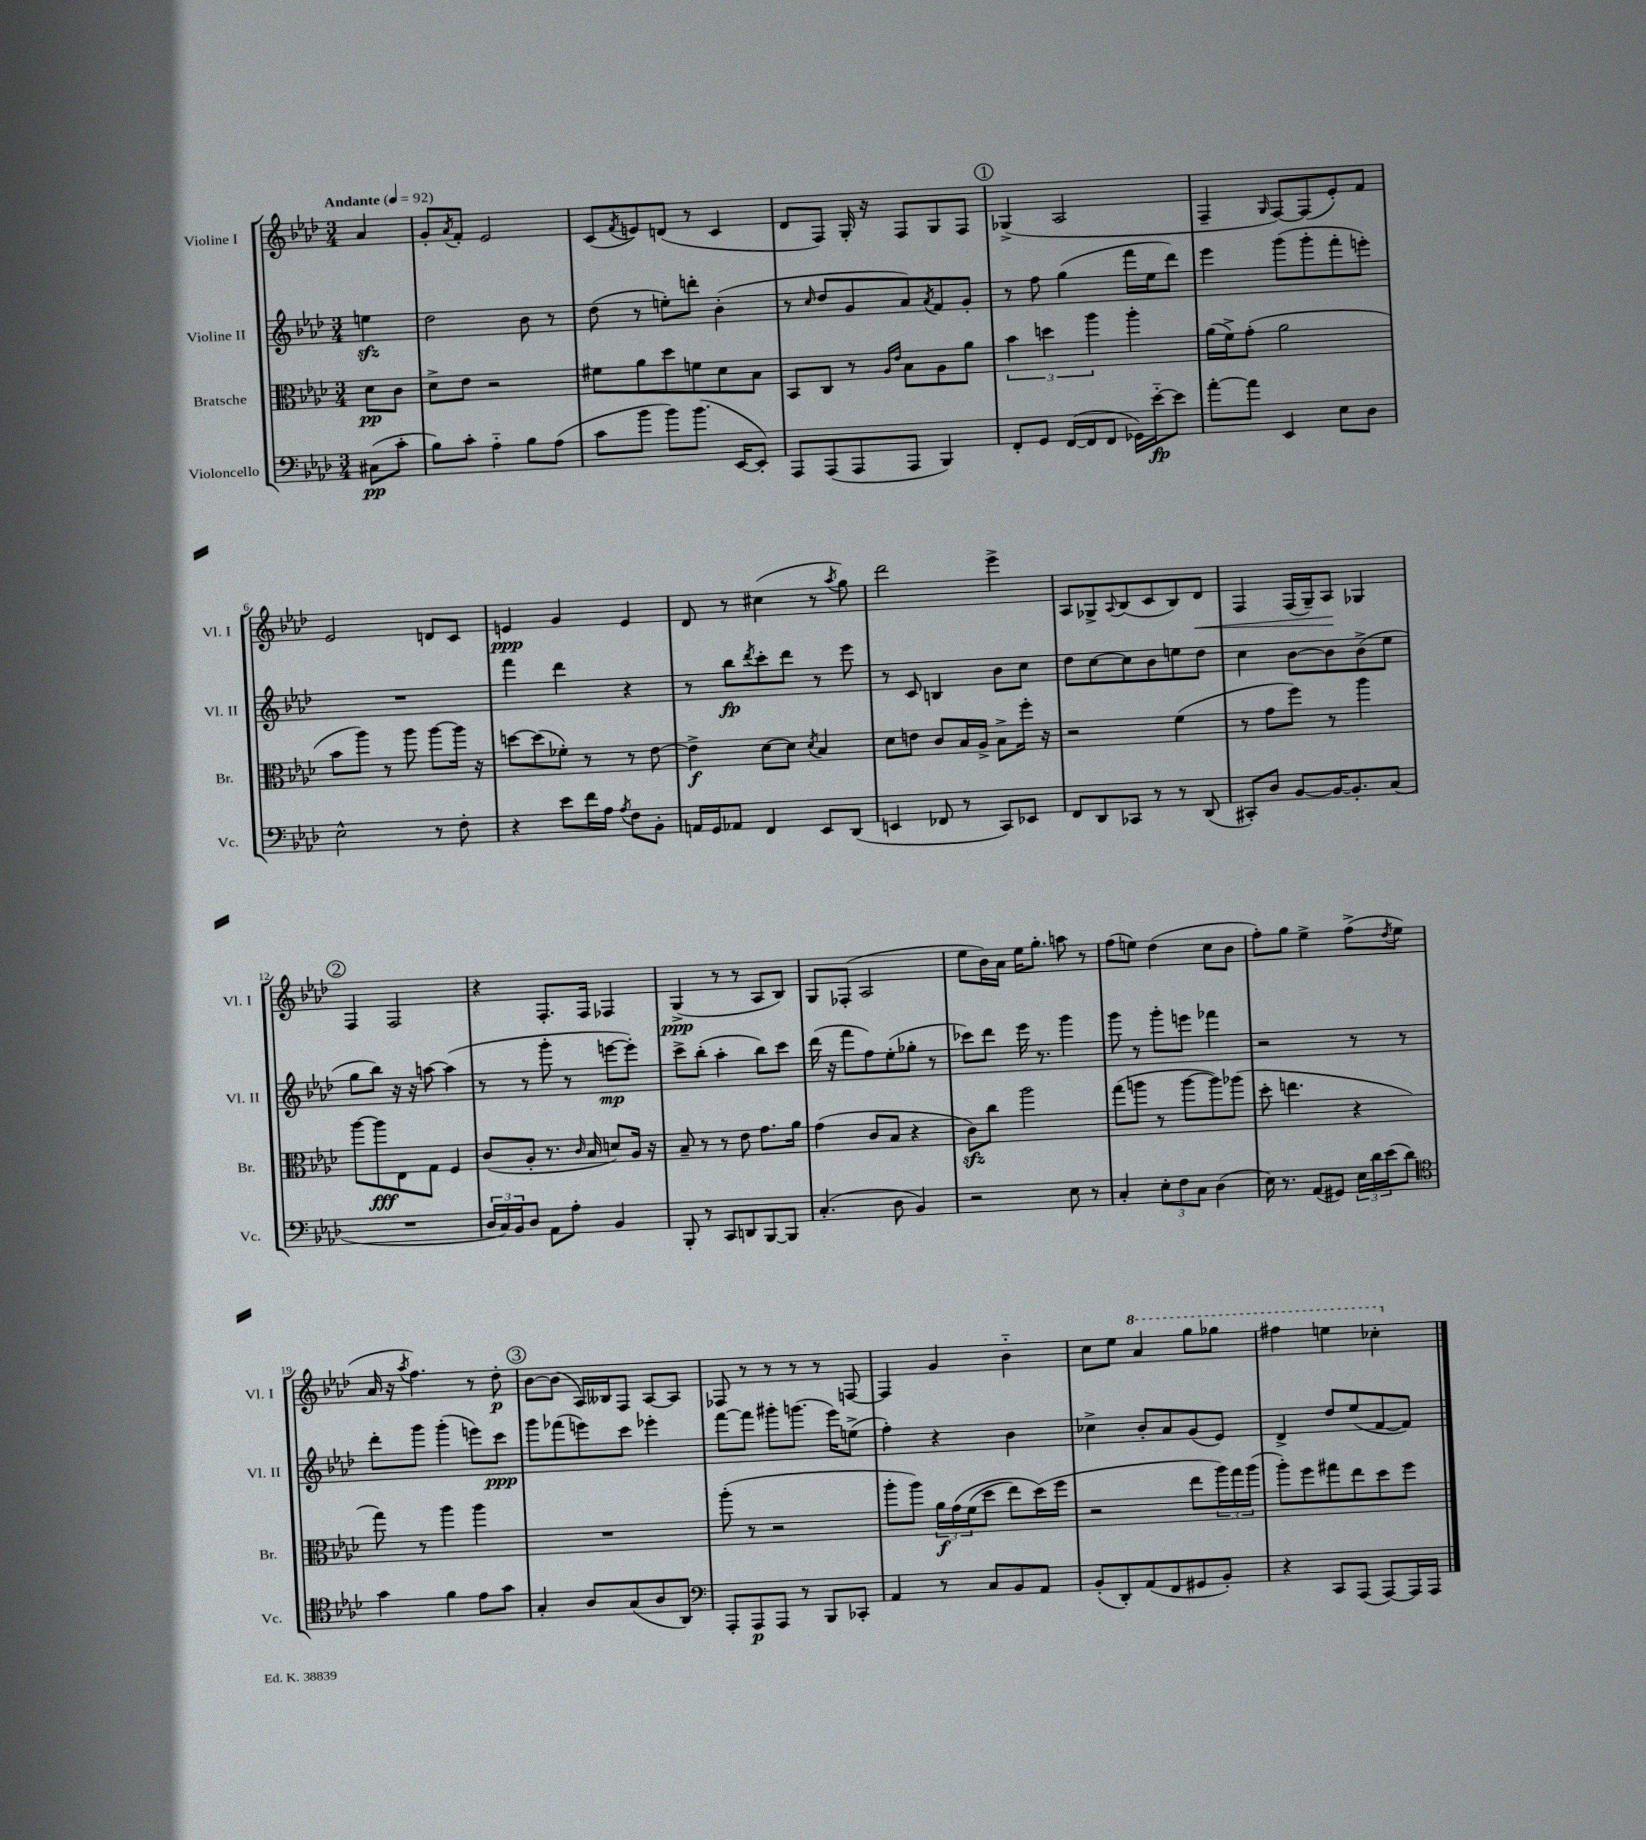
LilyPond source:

<<
\new StaffGroup <<
\new Staff = "s0" \with { instrumentName = "Violine I" shortInstrumentName = "Vl. I" } {
    \clef treble \key aes \major \numericTimeSignature \time 3/4 \partial 4 \tempo "Andante" 4 = 92
    aes'4 |
    g'8-. \acciaccatura { aes'8 } f'8-. ees'2 |
    c'8( \acciaccatura { f'8 } e'8) d'8( r8 c'4 |
    des'8 f8) g16-. r16 f8 g8 f8 |
    \mark \markup { \circle "1" } ges4->( aes2 |
    f4-- \grace { g16 } f8~) f8( ees'8-.) f'8 |
    ees'2 d'8 c'8 |
    e'4\ppp g'4 e'4 |
    des'8 r8 cis''4( r8 \acciaccatura { aes''8 } g''8) |
    des'''2 ees'''4-> |
    aes8 ges8-> \appoggiatura { aes8 } bes8( c'8 bes8) des'8\< |
    f4 f16( g16--) aes8\! ges4 |
    \mark \markup { \circle "2" } f4 f2 |
    r4 f8.-. f16 fes4 |
    g4->\ppp( r8 r8 aes8 bes8) |
    g8 fes8-.( aes2 |
    ees''8 bes'16) aes'16 ees''16 g''8.-. a''8 r8 |
    f''8( e''8) des''4( c''8 bes'8 |
    f''8-.) g''8 ees''4-> f''8->( \acciaccatura { des''8 } ees''8 |
    aes'16 r16 \acciaccatura { aes''8 } f''4.) r8 des''8-.\p |
    \mark \markup { \circle "3" } bes'8~ bes'8( aes16) beses16 f8 aes8~ aes8 |
    fes8 r8 r8 r8 r8 f8~ |
    f4 g'4 bes'4-_ |
    c''8 ees''8 \ottava #1 aes''4 g'''8 ges'''8 |
    fis'''4 e'''4 ces'''4-. \ottava #0 \bar "|." |
}
\new Staff = "s1" \with { instrumentName = "Violine II" shortInstrumentName = "Vl. II" } {
    \clef treble \key aes \major \numericTimeSignature \time 3/4 \partial 4
    e''4\sfz |
    des''2 bes'8 r8 |
    des''8( r8 e''8-.) d'''8-. bes'4-.( |
    r8 \grace { c''16 } des''8 g'8 aes'8) \acciaccatura { aes'8 } f'8 g'8-. |
    \mark \markup { \circle "1" } r8 f''8 g''4( f'''16 ees''16 des'''8) |
    ees'''4 g'''8( g'''8-. f'''8-. e'''8-.) |
    R2. |
    f'''4 des'''4 r4 |
    r8 bes''8\fp \acciaccatura { des'''8 } c'''8-. des'''8 r8 ees'''8 |
    r8 c'8 b4 bes'8 c''8 |
    des''8 c''8~ c''8 bes'8 e''8 des''8 |
    c''4 bes'8~ bes'8 bes'8->( ees''8 |
    \mark \markup { \circle "2" } g''8 bes''8) r16 r16 a''8~ a''4( |
    r8 r8 g'''8-. r8 e'''8~\mp e'''8-.) |
    c'''8-> bes''8-.( aes''4-. bes''8) c'''8 |
    des'''16( r16 f'''8 f''8) ees''8-.( ges''8-. r8 |
    ces'''8) des'''8 ees'''16 r8. g'''4 |
    g'''8 r8 g'''8-. e'''8 fes'''4 |
    r2 r8 r8 |
    des'''8-. g'''8 g'''4-.( e'''8) c'''8\ppp |
    \mark \markup { \circle "3" } g'''8 fes'''8( e'''8) c'''8 ees'''4-. |
    f'''8~ f'''8 gis'''8-. g'''8.( ees'''16) e''8->( |
    f''4-.) r4 bes'4 |
    ces''4-> bes'8-. aes'8 g'8( ees'8) |
    des'4-> des''8 ees''8( f'8~ f'8) \bar "|." |
}
\new Staff = "s2" \with { instrumentName = "Bratsche" shortInstrumentName = "Br." } {
    \clef alto \key aes \major \numericTimeSignature \time 3/4 \partial 4
    des'8\pp c'8 |
    des'8-> ees'8 r2 |
    fis'8 aes'8 des''8 f'8 des'8 bes8 |
    bes,8 c8 r8 \grace { aes16 ees'16 } bes8 aes8 aes'8 |
    \mark \markup { \circle "1" } \tuplet 3/2 { bes'4 d''4 aes''4 } aes''4-. |
    aes'16( f'16->) g'8-.( aes'2 |
    bes'8 aes''8) r8 aes''8 aes''8~ aes''16 r16 |
    d''8~ d''8( fes'8-.) r8 r8 ees'8~ |
    ees'4->\f des'8~ des'8 \acciaccatura { des'8 } bes4 |
    des'8 e'8 c'8 bes16 aes16-> bes8-> f''16-. r16 |
    r2 f'4( |
    r8 g'8 f''8) r8 aes''4 |
    \mark \markup { \circle "2" } aes''8~ aes''8\fff ees8 g8 f4 |
    c'8( aes8-. r8. \grace { c'16 } bes16 d'8) aes16 r16 |
    bes8-- r8 r8 ees'8 g'8. aes'16 |
    g'4( c'8 bes8 r4 |
    c'8\sfz) c''8 aes''2 |
    g''8( a''8 r8 a''8~ a''8) aes''8( |
    des''8-. e''4. r4 |
    g''8) r8 aes''4 aes''4 |
    \mark \markup { \circle "3" } R2. |
    aes''8-.( r8 r2 |
    aes''8-. aes''8) \tuplet 3/2 { aes'16\f g'16\( f'16( } des''8 ees''8) des''16(\) f''16 |
    r2 ees''8 \tuplet 3/2 { aes''16) g''16 aes''16( } |
    aes''8-.) f''8 gis''8 ees''8 des''8 f''8 \bar "|." |
}
\new Staff = "s3" \with { instrumentName = "Violoncello" shortInstrumentName = "Vc." } {
    \clef bass \key aes \major \numericTimeSignature \time 3/4 \partial 4
    cis8\pp( c'8-. |
    bes8) c'8-. aes4-_ bes8 aes8( |
    c'8 bes'8 bes'8) bes'8.( ees,16~ ees,8-.) |
    aes,,8 aes,,8( aes,,8 aes,,8 bes,,4) |
    \mark \markup { \circle "1" } f,8-. g,8 f,16~( f,16 f,8 ges,16) ees'16~-_\fp ees'8 |
    aes'8~-. aes'8 ees,4 ees8 des8 |
    ees2-^ r8 f8-. |
    r4 ees'8 f'16 aes16 \acciaccatura { aes8 } f8 bes,8-. |
    a,16 g,16 aes,8 f,4 ees,8 des,8( |
    e,4 fes,8 r8 c,8) ees,8 |
    f,8 des,8 ces,8 r8 r8 des,8( |
    cis,8-.) des8 bes,8~ bes,16~ bes,8.-. c8( |
    \mark \markup { \circle "2" } R2. |
    \tuplet 3/2 { des16 c16) bes,16 } des8 aes,8 aes8-. bes,4 |
    bes,,8-. r8 c,8 d,8 bes,,8~ bes,,8 |
    c4.-.( des8 bes,4) |
    r2 ees8 r8 |
    c4-. \tuplet 3/2 { ees8-. f8 c8 } des4( |
    ees16) r8. aes,8( gis,8) \tuplet 3/2 { ees16 des'16 ees'16( } des'8) |
    \clef tenor g'4 f'4 ees'8 g'8 |
    \mark \markup { \circle "3" } g4-. aes8 g8( aes8 aes,8) |
    \clef bass aes,,8-. aes,,8\p aes,,8 r8 bes,,8 ces,8-. |
    aes,4 r8 c8 bes,8 aes,8 |
    bes,8-.( des,8-.) aes,8( f,8 gis,8 bes,8-.) |
    r4 c,8 aes,,8( aes,,8~) aes,,16 aes,,16 \bar "|." |
}
>>
>>
